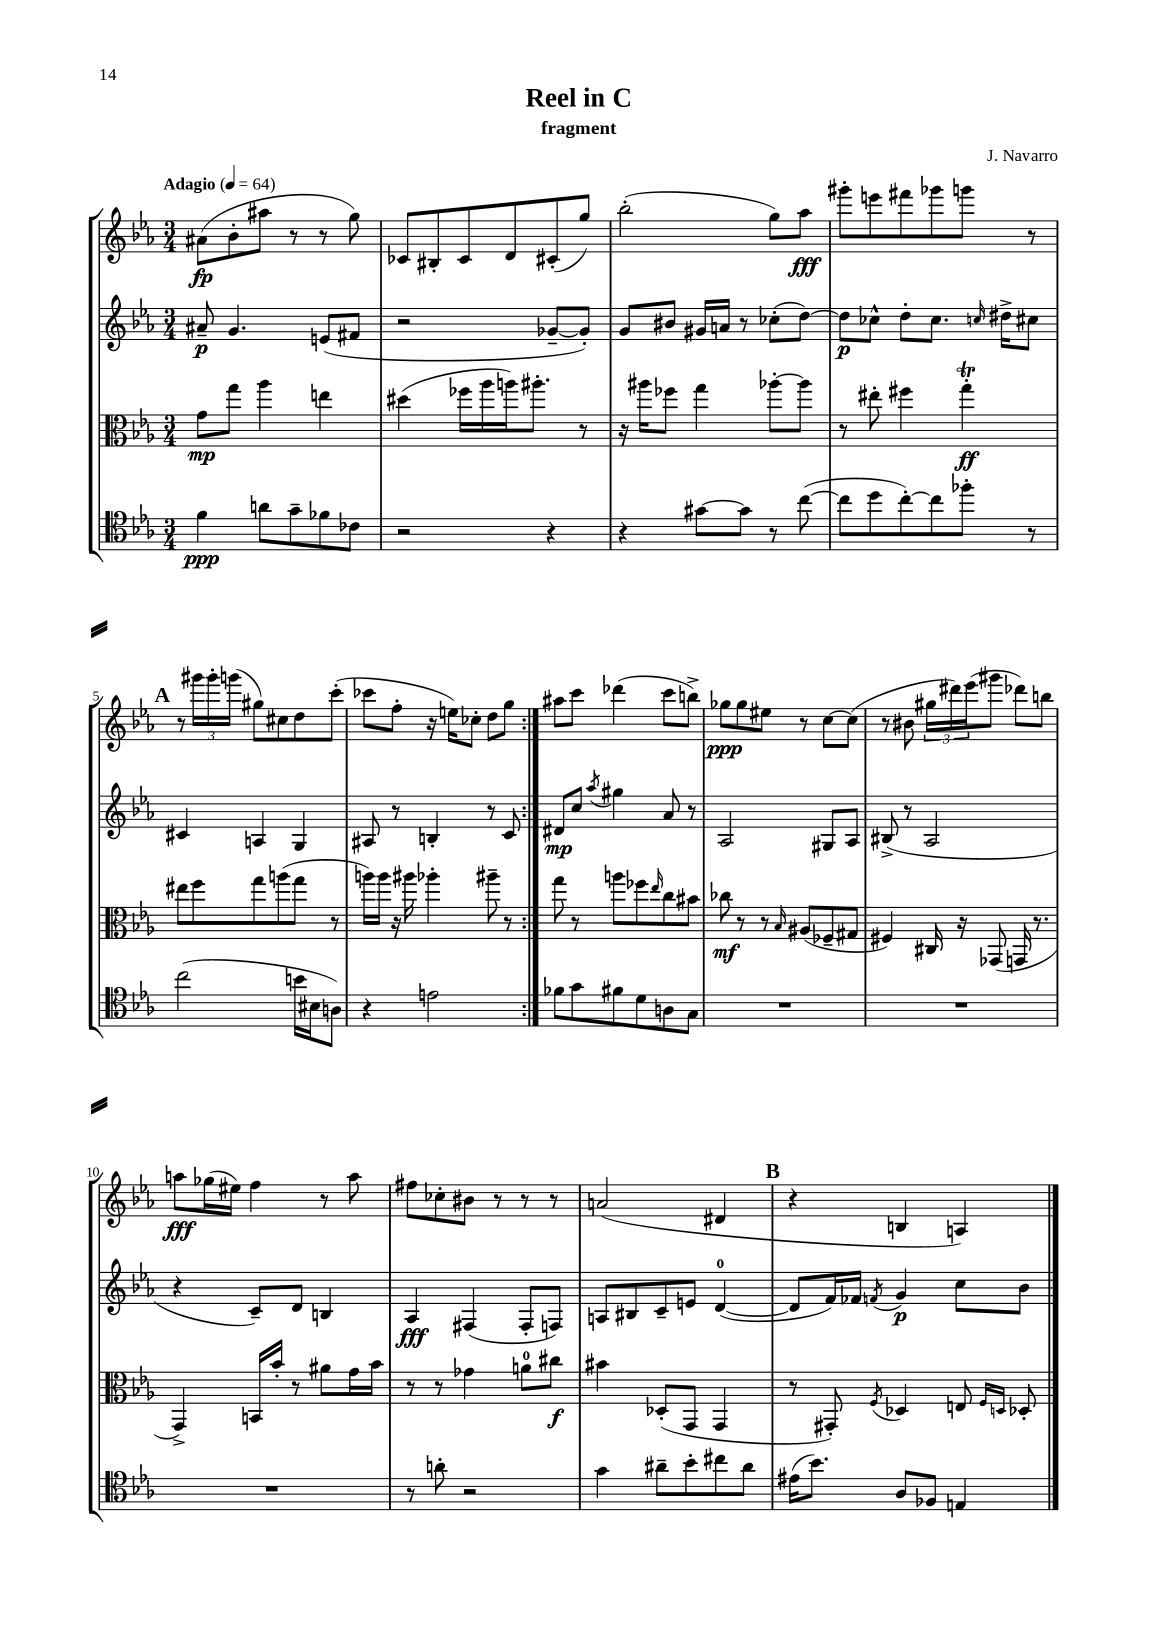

**kern	**kern	**kern	**kern
*staff4	*staff3	*staff2	*staff1
*clefC4	*clefC3	*clefG2	*clefG2
*k[b-e-a-]	*k[b-e-a-]	*k[b-e-a-]	*k[b-e-a-]
*M3/4	*M3/4	*M3/4	*M3/4
*MM64	*MM64	*MM64	*MM64
4f	8g	8a#~	(8a#
.	8gg	4.g	8b-'
8a	4aa-	.	8aa#
8g~	.	.	8r
8f-	4ee	(8e	8r
8c-	.	8f#	8gg)
=	=	=	=
2r	(4dd#	2r	8c-
.	.	.	8B#'
.	16ff-	.	8c-
.	16aa-	.	.
.	16aa)	.	8d
.	8.aa#'	.	.
4r	.	[8g-~	(8c#'
.	8r	8g-'])	8gg)
=	=	=	=
4r	16r	8g	(2bb-'
.	16aa#	.	.
.	8ff-	8b#	.
[8g#	4gg	16g#	.
.	.	16a	.
8g#]	.	8r	.
8r	[8aa-'	(8cc-'	8gg)
([8cc	8aa-]	[8dd)	8aa-
=	=	=	=
8cc]	8r	8dd]	8ggg#'
8dd	8ee#'	8cc-^^	8eee
[8cc')	4ff#	8dd'	8fff#
8cc]	.	8.cc-	8ggg-
8ff-'	4gg'	.	8ggg
.	.	16qqcc	.
.	.	16dd#^	.
8r	.	8cc#	8r
=	=	=	=
(2cc	8ee#	4c#	8r
.	8ff	.	24ggg#
.	.	.	24ggg#'
.	.	.	(24ggg
.	8gg	4A	8gg#)
.	(8aa	.	8cc#
16b	8gg	4G	8dd
16B#	.	.	.
8A)	8r	.	(8ccc'
=	=	=	=
4r	16aa)	8A#	8ccc-
.	16aa	.	.
.	16r	8r	8ff'
.	16aa#	.	.
2e	4aa-'	4B'	16r
.	.	.	16ee)
.	.	.	8cc-'
.	8aa#~	8r	8dd
.	8r	8c	8gg
=:|!	=:|!	=:|!	=:|!
8f-	8gg	8d#	8aa#
8g	8r	8cc	8ccc
.	.	8qaa-	.
8f#	8aa	4gg#	(4ddd-
8d	8ff-	.	.
.	16qqee-	.	.
8A	8cc	8a-	8ccc
8G	8b#	8r	8bb^)
=	=	=	=
2.r	8cc-	2A-	8gg-
.	8r	.	8gg-
.	8r	.	8ee#
.	16qqB-	.	.
.	(8A#	.	8r
.	8F-~	8G#	[8cc
.	8G#	8A-	(8cc]
=	=	=	=
2.r	4F#)	(8B#^	8r
.	.	8r	8b#
.	16C#	2A-	24gg#
.	.	.	24ddd#)
.	16r	.	.
.	.	.	(24eee-
.	(8GG-	.	8ggg#
.	16GG	.	8ddd-)
.	8.r	.	.
.	.	.	8bb
=	=	=	=
2.r	4GG^)	4r	8aa
.	.	.	(16gg-
.	.	.	16ee#)
.	16BB	8c~)	4ff
.	16b-'	.	.
.	8r	8d	.
.	8a#	4B	8r
.	16g	.	8aa
.	16b-	.	.
=	=	=	=
8r	8r	4A-	8ff#
8a'	8r	.	8cc-'
2r	4g-	(4F#	8b#
.	.	.	8r
.	8a	8F#'	8r
.	8cc#	8F)	8r
=	=	=	=
4g	4b#	8A	(2a
.	.	8B#	.
8a#~	(8D-'	8c~	.
8b-'	8GG	8e	.
8cc#	4GG	([4d	4d#
8a#	.	.	.
=	=	=	=
(16e#	8r	8d]	4r
8.b-)	.	.	.
.	8GG#')	16f)	.
.	.	16f-	.
.	8qF	8qf	.
8A-	4D-	4g	4B
8F-	.	.	.
4E	8E	8cc	4A)
.	16qqF	.	.
.	16qqD	.	.
.	8D-'	8b-	.
==	==	==	==
*-	*-	*-	*-
